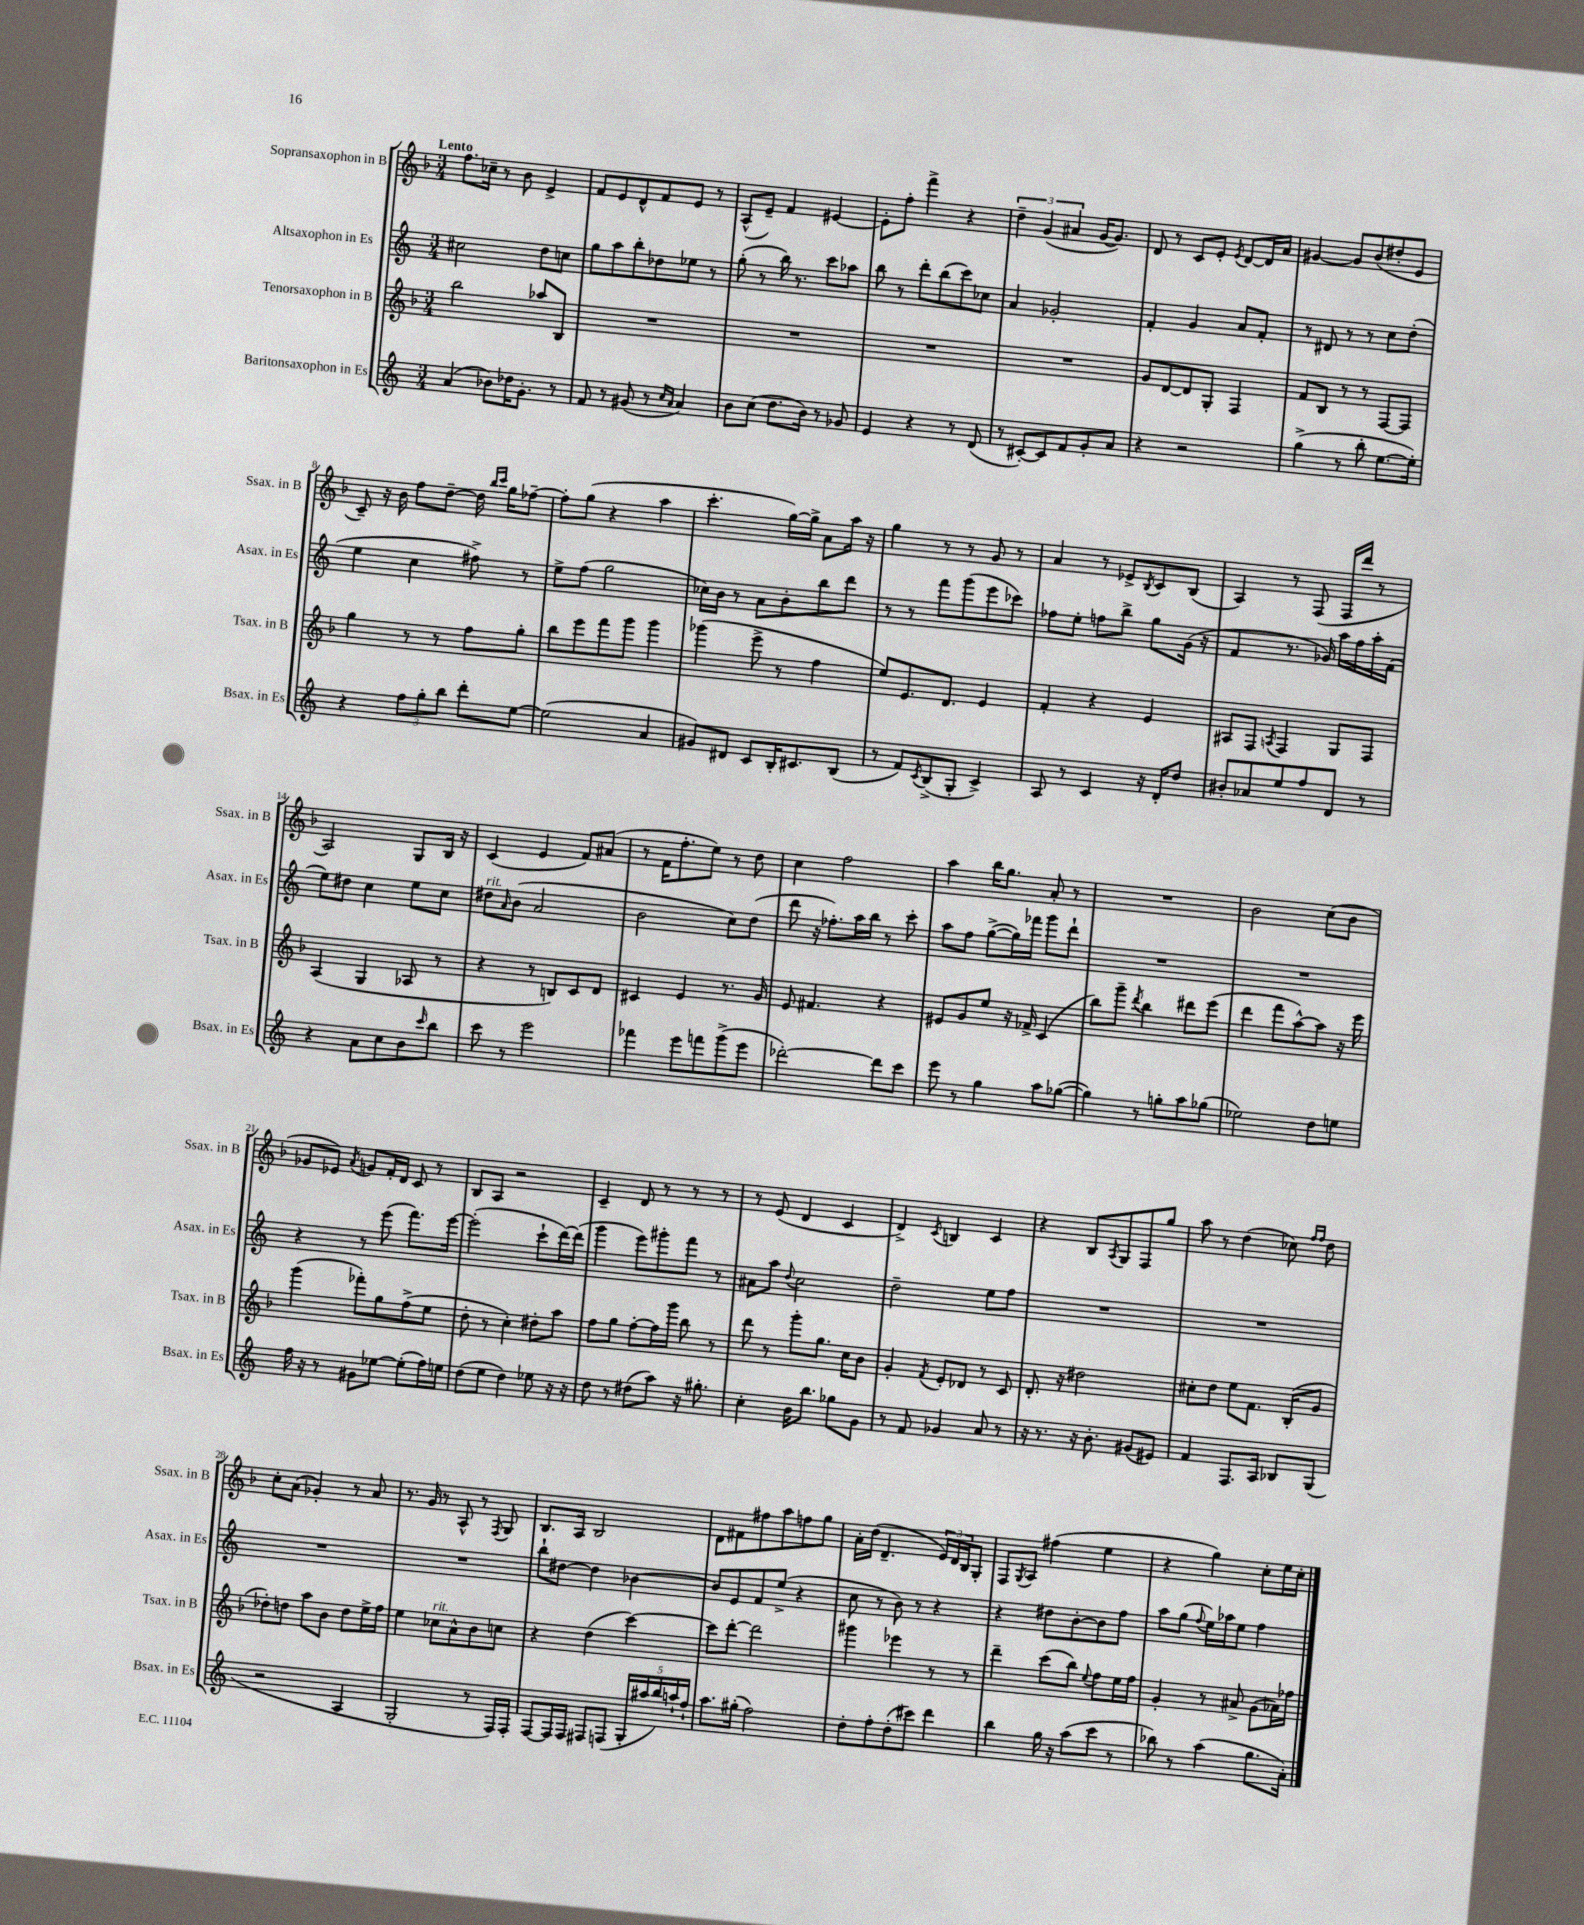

**kern	**kern	**kern	**kern
*staff4	*staff3	*staff2	*staff1
*clefG2	*clefG2	*clefG2	*clefG2
*k[]	*k[b-]	*k[]	*k[b-]
*M3/4	*M3/4	*M3/4	*M3/4
(4a	2bb-	2cc#	8.ff
.	.	.	16cc-~
8b-)	.	.	8r
16dd-	.	.	8b-
8.g'	.	.	.
.	8aa-	8dd	4e^
8r	8B-	8cc	.
=	=	=	=
8f	2.r	8gg	8f
8r	.	8aa	8e
(8g#	.	8bb'	8d^^
8r	.	8dd-	8f
16qqcc	.	.	.
16qqa	.	.	.
4a)	.	8ee-	8e
.	.	8r	8r
=	=	=	=
8b	2.r	(8gg'	(8A^^
(8cc	.	8r	8e~)
8.dd	.	16bb)	4f
.	.	8.r	.
16b)	.	.	.
8r	.	8ccc	[4e#
8g-	.	8aa-	.
=	=	=	=
4e	2.r	8bb	8e#']
.	.	8r	8ff'
4r	.	8ddd'	4fff^
.	.	(8bb	.
8r	.	8ccc)	4r
(8d	.	8cc-	.
=	=	=	=
8r	2.r	4a	6dd~
[8c#')	.	.	.
.	.	.	(6g
8c#]	.	2g-'	.
.	.	.	6a#
8f	.	.	.
8g'	.	.	[16g
.	.	.	8.g])
8a	.	.	.
=	=	=	=
4r	8g	4f'	8d
.	[8d	.	8r
2r	8d]	4g	8c
.	8G'	.	8e'
.	.	.	8qe
.	4F	8a	[8d
.	.	8f'	16d]
.	.	.	16a
=	=	=	=
(4gg^	8f	8r	[4g#
.	8B-	8d#	.
8r	8r	8r	8g#]
8bb'	8r	8r	(8b-
[8.ee	[8F	8cc	8dd#'
.	8F]	(8dd'	8e
16ee'])	.	.	.
=	=	=	=
4r	4gg	4ee	8c~)
.	.	.	16r
.	.	.	16b-
12ff	8r	4cc	8ff
12gg'	.	.	.
.	8r	.	[8dd~
12bb	.	.	.
8ddd'	8ff	8ff#^)	16dd]
.	.	.	16qqbb-
.	.	.	16qqccc
.	.	.	16gg
[8ee	8gg'	8r	[8ff-~
=	=	=	=
(2ee]	8bb-	8ee^	8ff-']
.	8eee	(8ff	(8gg
.	8fff	2gg	4r
.	8ggg	.	.
4a	4ggg	.	4aa
=	=	=	=
8g#)	(4ggg-	16cc-)	4.ccc'
.	.	16b	.
8d#	.	8r	.
8c	8eee^	8a	.
16B'	8r	8b'	[16gg)
8.c#	.	.	16gg^]
.	4ff	8bb	8a
(8B	.	8ddd	16aa
.	.	.	16r
=	=	=	=
8r	8ee)	8r	4gg
8f)	8.e	8r	.
8qc	.	.	.
(8B^	.	8fff	8r
.	8.d	.	.
8G'	.	(8ggg	8r
4c^)	4e	8eee	8g
.	.	8ccc-)	8r
=	=	=	=
8A	4f'	8ff-	4a
8r	.	8ee'	.
4c	4r	8ff	8r
.	.	8bb^	8e-^
.	.	.	8qB-
16r	4e	8gg	8c
16d'	.	.	.
8dd	.	(16g	(8B-
.	.	16r	.
=	=	=	=
8b#'	8A#	4f	4A)
8a-	8F	.	.
.	8qA	.	.
8ee	4F	8.r	8r
8ff	.	.	(8F
.	.	16g-)	.
8d	8G	16aa	16F
.	.	16ff	16ddd
8r	8F	16aa'	8r
.	.	(16f	.
=	=	=	=
4r	(4A	8ee)	2A)
.	.	8dd#	.
8a	4G	4cc	.
8cc	.	.	.
8b	8A-	8ee	8G
16qqccc	.	.	.
8bb	8r	8cc	16B-
.	.	.	16r
=	=	=	=
8ccc	4r	8dd#	(4c
.	.	16qqa	.
8r	.	(8b	.
2eee	8r	2a	4e
.	8B)	.	.
.	8c	.	8f)
.	8d	.	(8a#
=	=	=	=
4fff-	4c#	2b	8r
.	.	.	16f
.	.	.	8.ff'
8eee	4e	.	.
8fff	.	.	8ee)
(8ggg^	8.r	8cc)	8r
8eee	.	(8dd	8dd
.	16g	.	.
=	=	=	=
[2ddd-')	8e	8ddd	4cc
.	4.f#	16r	.
.	.	8.ff-')	.
.	.	.	2ff
.	.	16aa	.
.	.	16bb	.
8ddd-]	4r	8r	.
8ccc	.	8ccc'	.
=	=	=	=
8eee	8e#	8aa	4aa
8r	8g	8ff	.
4gg	8ee	([8gg^	16bb-
.	.	.	8.gg
.	16r	16gg])	.
.	16f-^	16fff-	.
8aa	(4c	8ggg	8a'
([8gg-	.	8ddd`	8r
=	=	=	=
4gg-])	8bb-)	2.r	2.r
.	8ggg~	.	.
.	8qddd	.	.
8r	4bb-	.	.
8gg'	.	.	.
8aa	8ddd#	.	.
(8gg-	(8eee	.	.
=	=	=	=
2ee-)	4ddd	2.r	2b-
.	8fff	.	.
.	[8aa^^)	.	.
8dd	8aa]	.	(8cc
8ee	16r	.	8b-
.	16eee	.	.
=	=	=	=
16ff	(4ggg	4r	8g-
16r	.	.	.
8r	.	.	8e-)
.	.	.	8qa
8g#	8fff-')	8r	8g
[8ee-	8gg	(8eee	16f'
.	.	.	16d
(8ee-']	(8ff^	8.fff)	8c
16ff)	8ee	.	8r
16ee	.	[16eee	.
=	=	=	=
(8dd	8dd'	(2eee']	8B-
8ee	8r	.	8A
4dd)	4cc')	.	2r
8ee-	8dd#'	8ccc`	.
16r	8aa	[16ddd)	.
16r	.	(16ddd]	.
=	=	=	=
8dd	8ff	4ggg	4c~
8r	8gg	.	.
(8dd#	[8ff'	8eee)	8d
8aa)	16ff]	8ggg#'	8r
.	16ggg	.	.
16r	8bb-	8fff	8r
8.gg#'	.	.	.
.	8r	8r	8r
=	=	=	=
4cc'	8ddd	8a#	8r
.	8r	8aa	(8e
.	.	8qqdd	.
16b	8ggg'	2cc	4d
8.bb	.	.	.
.	8.gg	.	.
8gg-	.	.	4c
.	16cc	.	.
8g	8b-	.	.
=	=	=	=
8r	4g'	2dd~	4d^)
8f	.	.	.
.	8qf	.	8qc
4g-	8e'	.	4B
.	8d-	.	.
8a	8r	8ee	4c
8r	8c	8ff	.
=	=	=	=
16r	8.d'	2.r	4r
8.r	.	.	.
.	16r	.	.
16r	2dd#	.	8B-
8.b'	.	.	.
.	.	.	8qA
.	.	.	8G
(8g#	.	.	8F
8e#)	.	.	8gg
=	=	=	=
4f	8cc#'	2.r	8aa
.	8dd	.	8r
8.F	8ee	.	(4dd
.	8.f	.	.
16A	.	.	.
8B-	.	.	8cc-)
.	(16B-'	.	.
.	.	.	16qqff
.	.	.	16qqff
(8G	8g	.	8dd
=	=	=	=
2r	8dd-')	2.r	8cc'
.	8dd	.	(8a
.	8aa	.	4g-')
.	8b-	.	.
4A	8dd	.	8r
.	16ee^	.	8a
.	16ff	.	.
=	=	=	=
2G'	4ee	2.r	8.r
.	.	.	16g
.	8cc-	.	8r
.	8a^^	.	8A^^
8r	8b-	.	8r
.	.	.	8qF
16F)	8cc	.	8G
16F'	.	.	.
=	=	=	=
[8F	4r	8bb`	8.B-
16F]	.	[8dd#	.
16F	.	.	16A
8F#	(4dd	4dd#]	2B-
(8F	.	.	.
20G'	[4ccc)	[4b-	.
20aa#	.	.	.
20bb)	.	.	.
20aa`	.	.	.
20ff`	.	.	.
=	=	=	=
8.aa	8ccc]	8b-]	8d
.	[8ddd'	8e	8f#
(16gg#'	.	.	.
2ff)	2ddd]	8f	8ff#
.	.	(8ee^	8aa
.	.	4r	8ff
.	.	.	8gg
=	=	=	=
8dd'	4ggg#	8cc	16a'
.	.	.	(16dd
8ff'	.	8r	4.d~
(8dd'	4eee-	8b)	.
8ccc#)	.	8r	.
4ddd	8r	4r	24e)
.	.	.	24d
.	.	.	24B-
.	8r	.	8G'
=	=	=	=
4bb	4ddd~	4r	8F
.	.	.	8qG
.	.	.	8A
16gg	(8ccc	8dd#	(4ff#
16r	.	.	.
(8aa	8bb-)	[8b'	.
.	8qqee	.	.
8ccc	8ff	8b]	4ee
8r	16ee	8ff	.
.	16ff	.	.
=	=	=	=
8bb-)	4g'	8aa	4r
8r	.	(8gg	.
.	.	8qqff	.
(4aa	8r	16ee)	4gg)
.	.	16aa-	.
.	8a#^	8ee	.
8.gg	(8g	4ff	8cc'
.	16a-)	.	16ee
16a')	16ff-	.	16cc'
==	==	==	==
*-	*-	*-	*-
